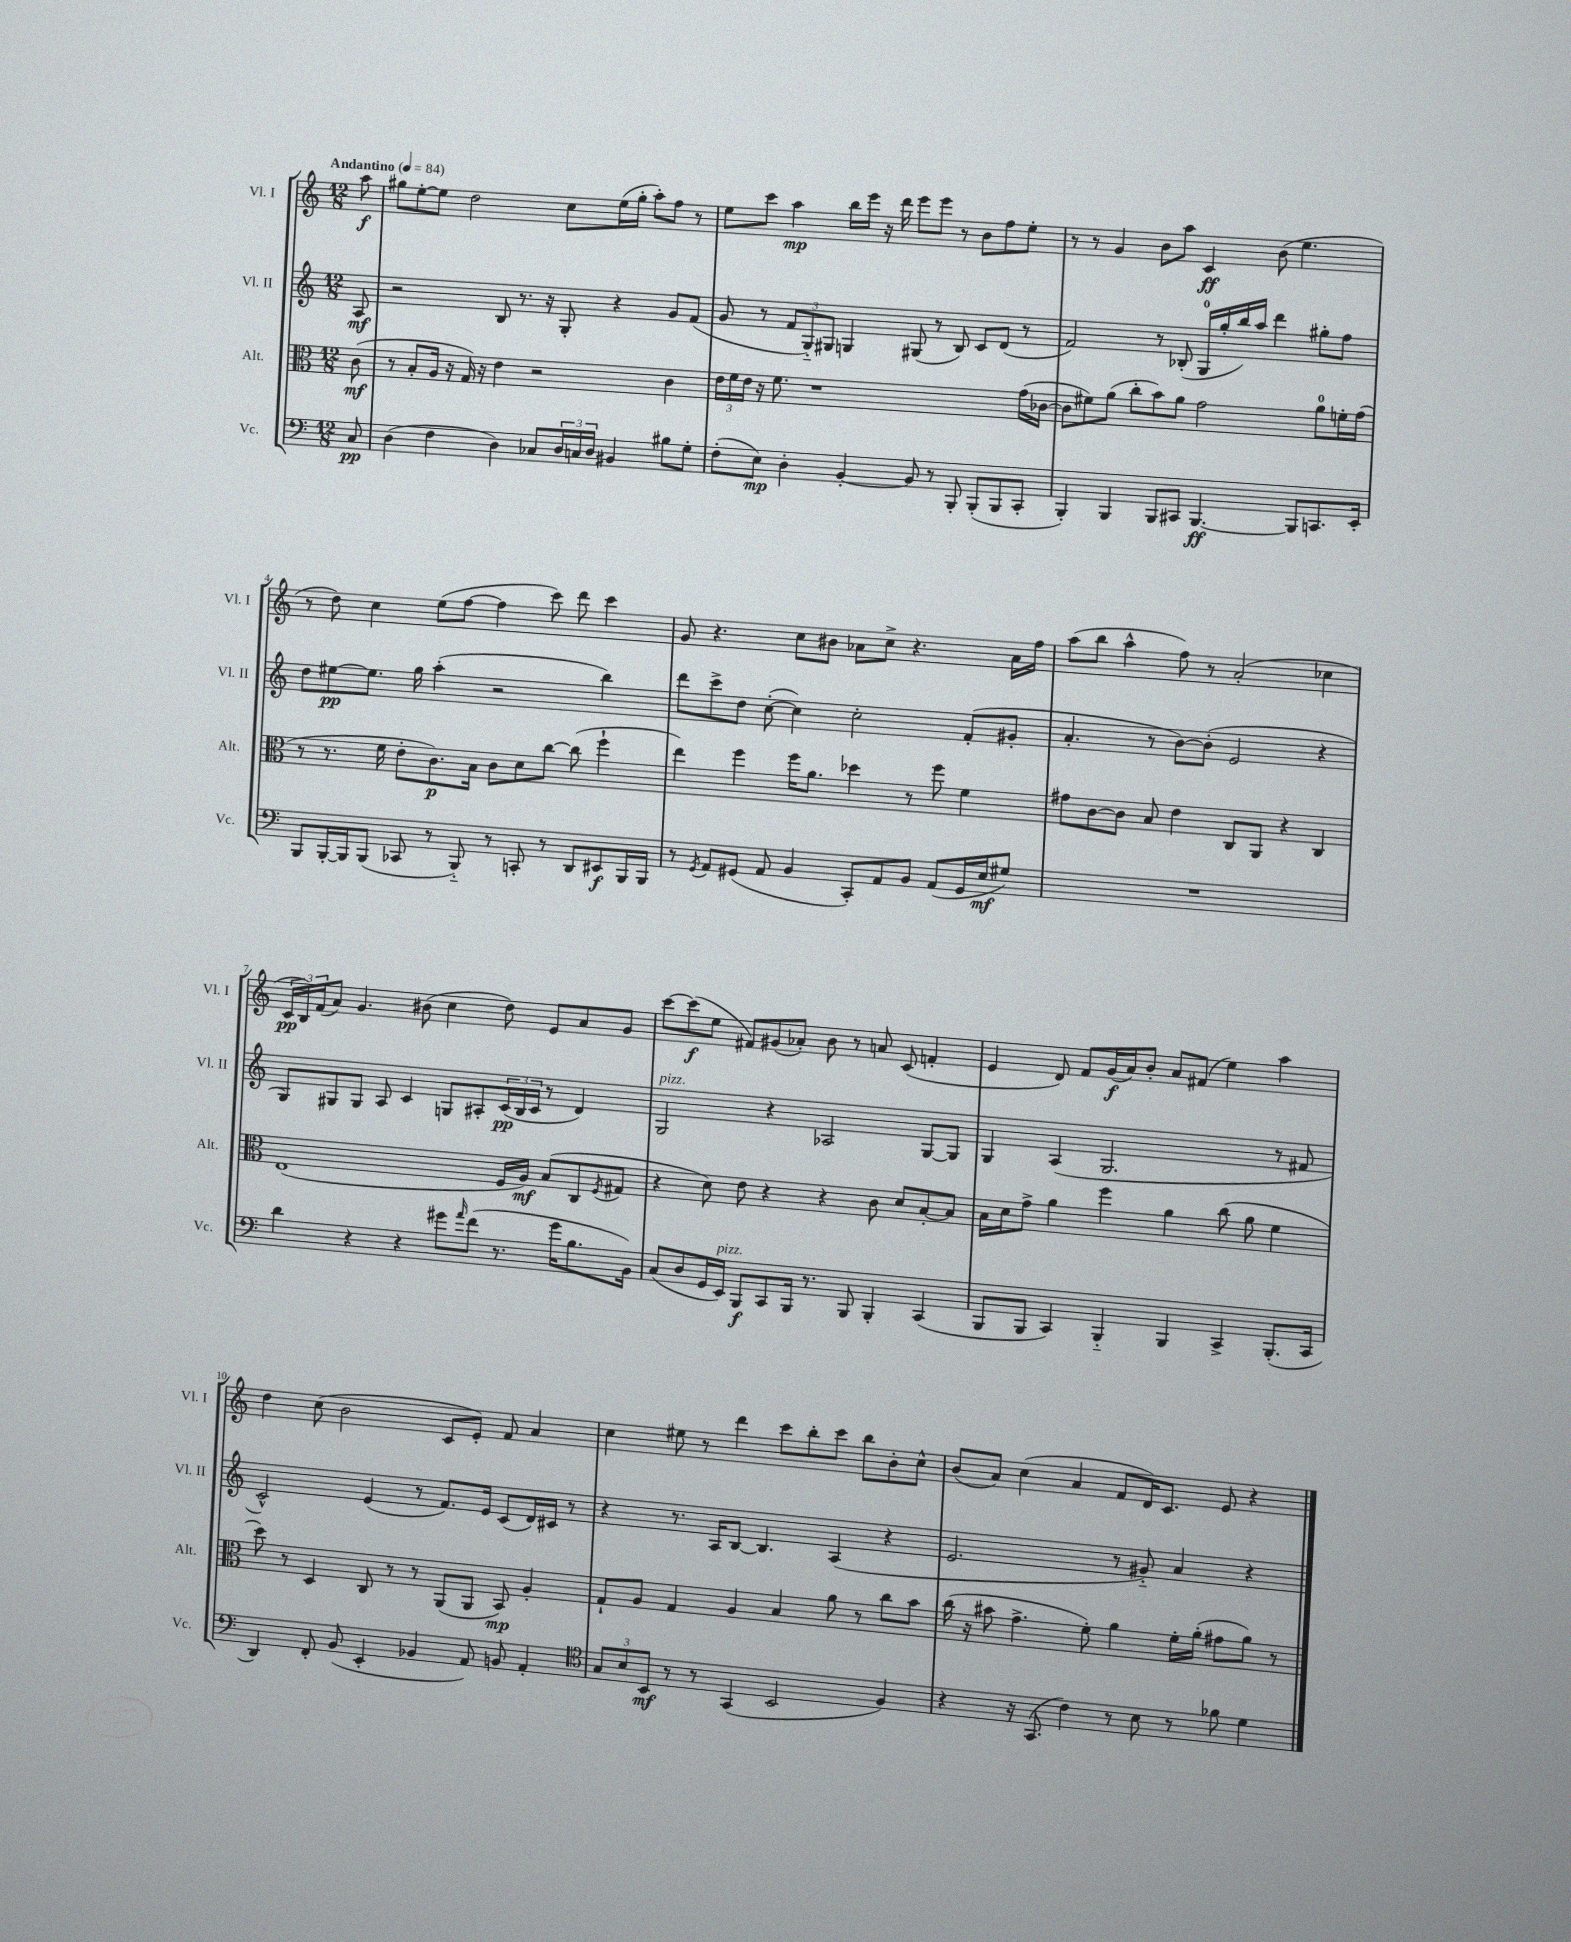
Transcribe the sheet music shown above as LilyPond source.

<<
\new StaffGroup <<
\new Staff = "s0" \with { instrumentName = "Vl. I" shortInstrumentName = "Vl. I" } {
    \clef treble \key c \major \numericTimeSignature \time 12/8 \partial 8 \tempo "Andantino" 4 = 84
    a''8\f |
    gis''8 e''8~-. e''8 d''2 c''8 e''16( gis''16-. a''8-.) f''8 r8 |
    e''8 c'''8 a''4\mp b''16 e'''16 r16 d'''16 e'''8 e'''8 r8 b'8 f''8 e''8-. |
    r8 r8 g'4 b'8 a''8 c'4\ff b'8( e''4. |
    r8 d''8) c''4 e''8( f''8~ f''4 c'''8) d'''8 c'''4 |
    g'8 r4. c''8 bis'8 aes'8 c''8-> r4. aes'16 f''16 |
    a''8( b''8 a''4-^ f''8) r8 a'2-.( ces''4 |
    \tuplet 3/2 { c'16\pp b16) f'16( } a'8) g'4. bis'8( c''4 d''8) e'8 a'8 g'8 |
    c'''8~ c'''8\f( e''8 fis'8) gis'8( aes'8-.) b'8 r8 a'8 c'8( f'4-. |
    e'4 d'8) f'8 g'16\f( a'16) b'8-. a'8 fis'8( e''4) a''4 |
    d''4 c''8( b'2 c'8 e'8-.) f'8 a'4 |
    c''4 eis''8 r8 d'''4 c'''8 b''8-. c'''8 b''8 b'8-. c''8-^ |
    b'8( a'8) c''4( a'4 f'8 d'16) c'8. e'8 r4 \bar "|." |
}
\new Staff = "s1" \with { instrumentName = "Vl. II" shortInstrumentName = "Vl. II" } {
    \clef treble \key c \major \numericTimeSignature \time 12/8 \partial 8
    a8\mf |
    r2 b8 r8. r16 g8-. r4 g'8 f'8( |
    g'8 r8 \tuplet 3/2 { f'8 g8-_) gis8 } g4 gis8( r8 b8) c'8 d'8( r8 |
    f'2) r8 bes8-.( g16-0 g''16-. b''16) a''16 d'''4 gis''8-. f''8 |
    d''8 eis''8~\pp eis''8. g''16 a''4-.( r2 b''4) |
    d'''8 c'''8-> d''8 c''8~-.( c''4) c''2-. f'8-.( gis'8-. |
    a'4.-. r8 b'8~) b'8-.( e'2 r4 |
    g8) gis8 gis8 a8 c'4 g8 ais8-. \tuplet 3/2 { c'16\pp( b16 c'16 } r8 d'4) |
    g2^\markup { \italic "pizz." } r4 aes2 g8~ g8 |
    g4 a4( g2. r8 fis'8 |
    c'2-^) e'4( r8 f'8.) e'16 c'8( d'16) cis'16 r8 |
    r4 r8. a16 b8~ b4. a4( r4 |
    e'2. r8 gis'8-_) a'4 r4 \bar "|." |
}
\new Staff = "s2" \with { instrumentName = "Alt." shortInstrumentName = "Alt." } {
    \clef alto \key c \major \numericTimeSignature \time 12/8 \partial 8
    c'8\mf( |
    r8 b8-. a16 r16 g16) r16 e'4 r2 c'4 |
    \tuplet 3/2 { e'16 f'16 e'16 } r16 f'8. r1 g'16( ces'16~ |
    ces'8 fis'8) a'8( c''8-. b'8) a'8 g'2 a'8-0 f'16-. g'16( |
    r8 r8. f'16 e'8-. c'8.\p) b16 c'8 d'8 c''8~ c''8( f''4-! |
    e''4) f''4 f''16 a'8. des''4 r8 f''8 f'4 |
    gis'8 c'8~ c'8 b8 e'4 c8 a,8 r4 c4 |
    e1( f16 a16\mf) b8( c8 \acciaccatura { f8 } gis8 |
    r4 d'8) e'8 r4 r4 c'8 d'8 b8~-. b8 |
    b16 d'16 g'8-> a'4 f''4 a'4 c''8( a'8 f'4 |
    d''8) r8 d4 c8 r8 r8 a,8( a,8 b,8\mp) a4-. |
    g8-! a8 g4 a4 b4 a'8 r8 c''8 b'8 |
    c''16( r16 bis'8 g'4.-> f'8-.) a'4 f'16-. a'16-.( gis'8 a'8) r8 \bar "|." |
}
\new Staff = "s3" \with { instrumentName = "Vc." shortInstrumentName = "Vc." } {
    \clef bass \key c \major \numericTimeSignature \time 12/8 \partial 8
    c8\pp |
    d4( f4 d4) ces8 \tuplet 3/2 { d16 c16 d16 } bis,4 bis8 g8-. |
    f8-.( e8\mp) d4-. b,4~-. b,8 r8 b,,8-. b,,8-.( b,,8 c,8-. |
    b,,4-.) b,,4 b,,8 cis,8 b,,4.~\ff b,,8 c,8. e,16-. |
    b,,8 b,,16~-. b,,16 b,,8( ces,8 r8 b,,8-_) r8 c,8-. r8 d,8 eis,8\f b,,16 b,,16 |
    r8 \acciaccatura { g,8 } a,8 gis,8( a,8 b,4 c,8-.) a,8 b,8 a,8( gis,16 e16\mf gis8) |
    R1. |
    d'4 r4 r4 gis'8 \grace { a'16 } f'8( r8. gis'16 b8. b,16) |
    c8( d8 g,16 e,16^\markup { \italic "pizz." }) b,,8\f c,8 b,,16 r8. b,,8 b,,4-. c,4( |
    b,,8 b,,8 c,4) b,,4-_ b,,4 c,4-> b,,8.-.( c,16 |
    d,4) f,8-. b,8( e,4-. bes,4 a,8) b,8 a,4-. |
    \clef tenor \tuplet 3/2 { g8 b8 b,8\mf } r8 r8 g,4( b,2 f4) |
    r4 r16 g,8.( c'4) r8 b8 r8 fes'8 d'4 \bar "|." |
}
>>
>>
